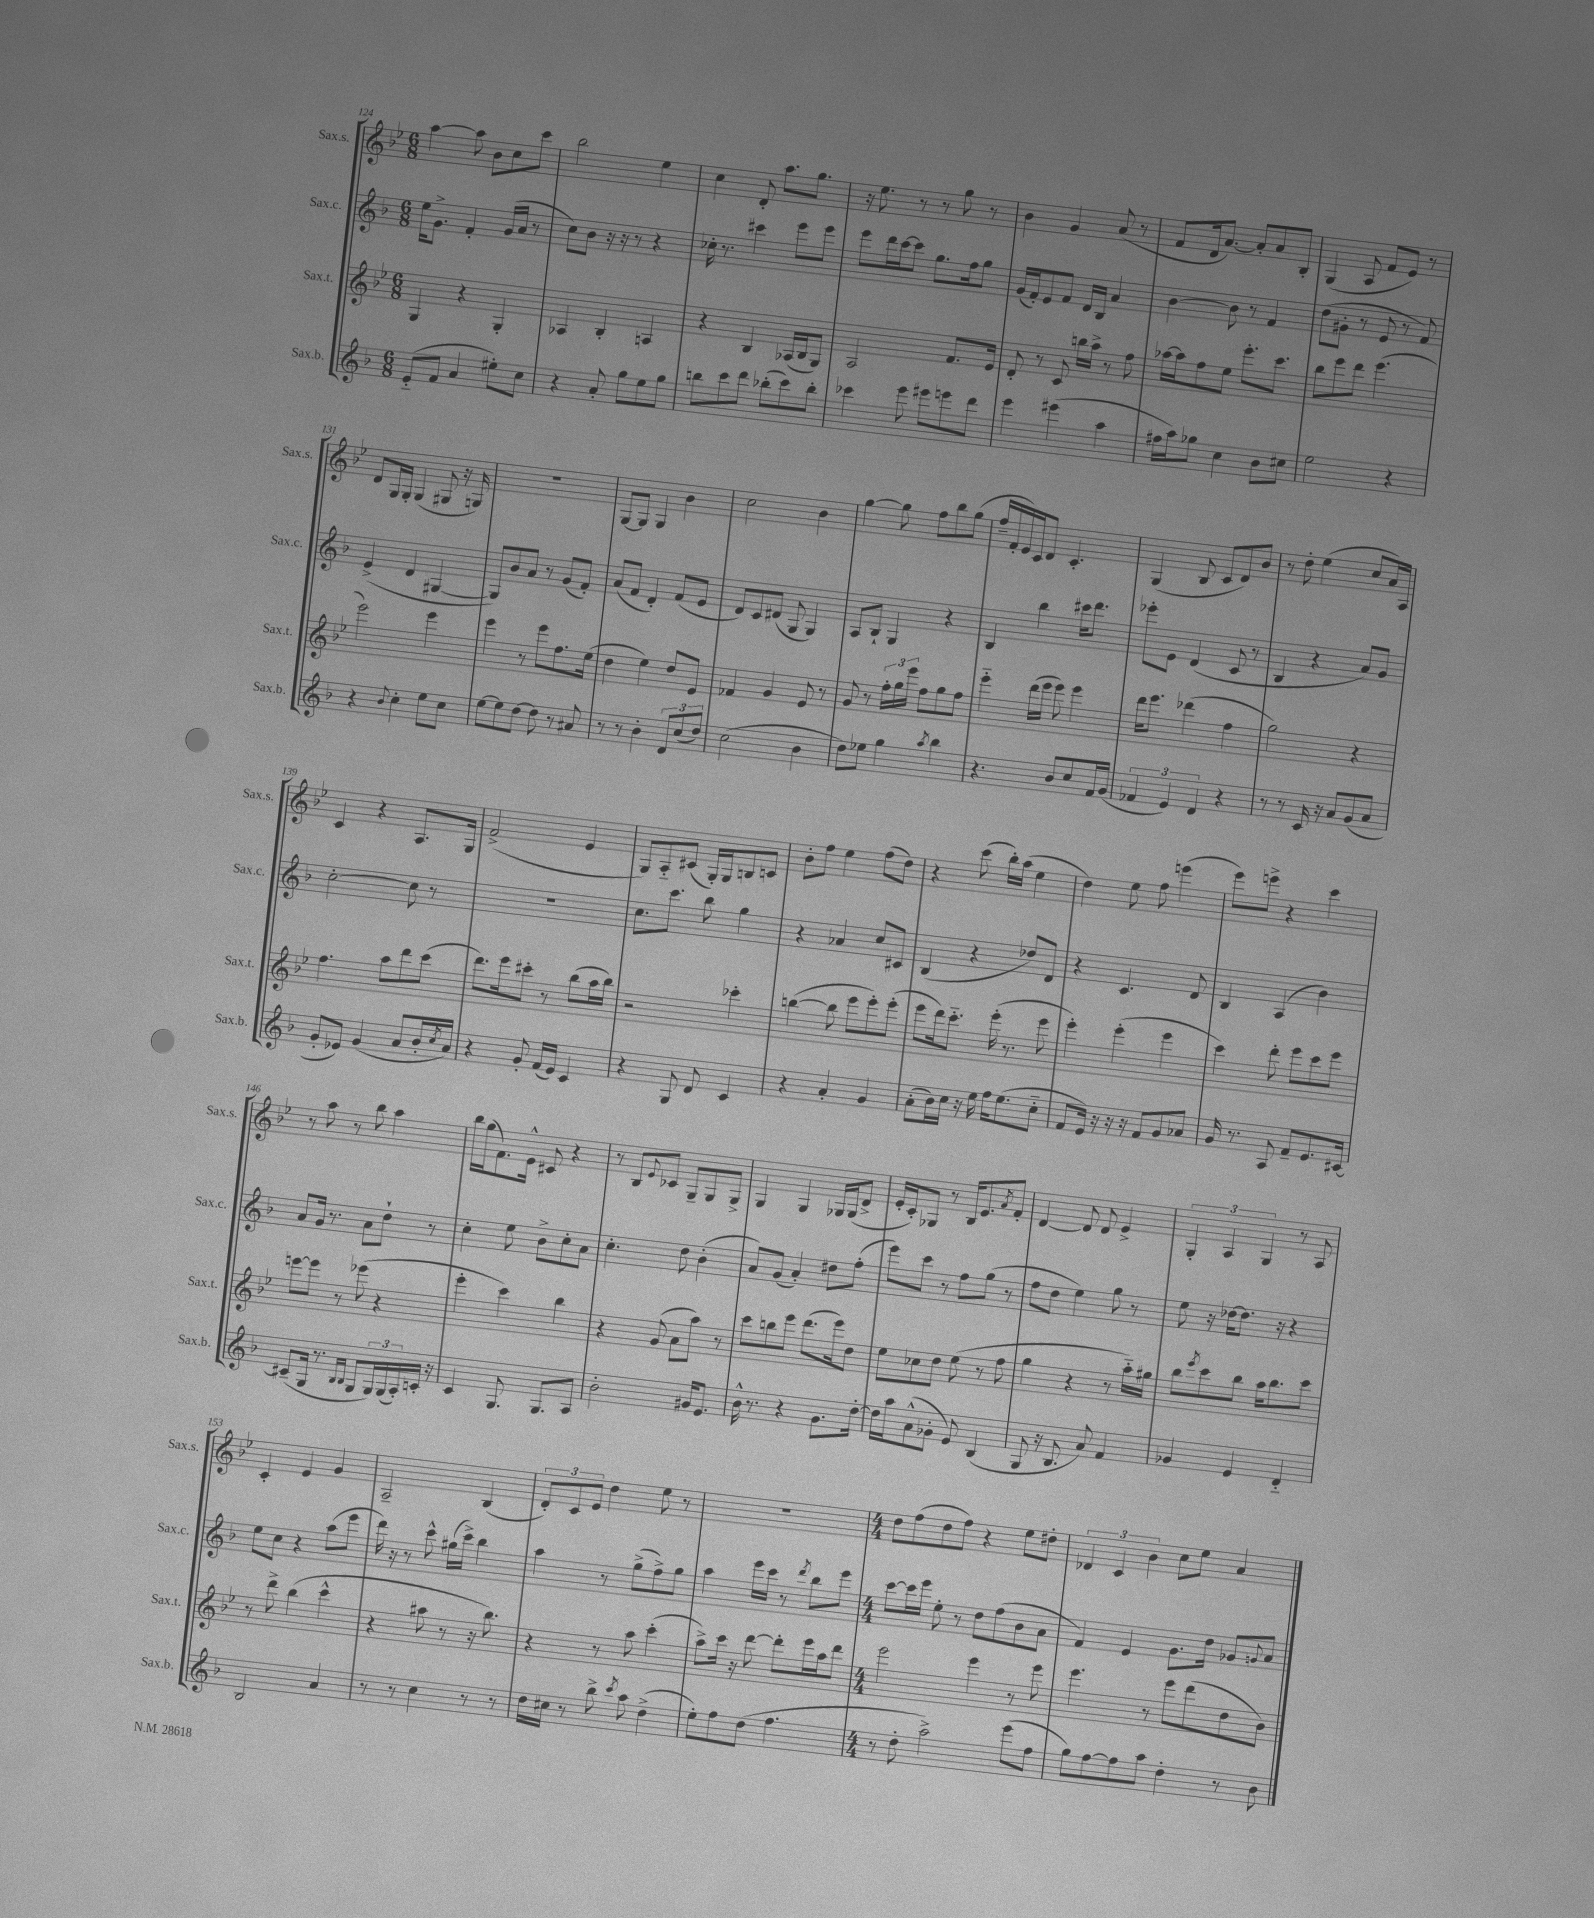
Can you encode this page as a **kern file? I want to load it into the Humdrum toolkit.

**kern	**kern	**kern	**kern
*staff4	*staff3	*staff2	*staff1
*clefG2	*clefG2	*clefG2	*clefG2
*k[b-]	*k[b-e-]	*k[b-]	*k[b-e-]
*M6/8	*M6/8	*M6/8	*M6/8
(8e'~	4G	16ee	[4aa
.	.	8.g^	.
8f	.	.	.
4a	4r	4f'	8aa]
.	.	.	8b-
8ee#')	4G'	(16g	8cc
.	.	16a	.
8cc	.	8r	8ccc
=	=	=	=
4r	4A-	8cc)	2bb-
.	.	8b-	.
8a'	4B-'	16r	.
.	.	16r	.
8gg	.	8r	.
8ee	4A	4r	4ee-
8gg	.	.	.
=	=	=	=
8bb	4r	16cc-'	4cc
.	.	8.r	.
8ccc	.	.	.
8ddd	4B-	4ccc#	8d'
(8bb-'	.	.	8.aa
8ccc)	(16A-	8eee	.
.	16B-	.	8.gg
8bb-'	8G)	8eee	.
=	=	=	=
4ccc-	2A	8eee	16r
.	.	.	8.ee-
.	.	16ddd	.
.	.	[16ccc	.
8eee	.	8ccc]	8r
8eee#	.	8.gg	8r
8eee	8.f	.	8gg
.	.	16ff	.
8ddd	.	8gg	8r
.	16e-	.	.
=	=	=	=
4eee	8d'	(16g	4b-
.	.	16f')	.
.	8r	8e	.
(4eee#	8c	8f	4g
.	16bb	16d	.
.	16aa^	16B-	.
4aa	8r	4a	(8a
.	8ff	.	8r
=	=	=	=
16ff#	[16aa-	[4b-	8f
16aa)	16aa-]	.	.
8gg-	8ff	.	16d
.	.	.	[8.a)
4cc	8ee-	8b-]	.
.	8.eee-'	8r	8a']
8b-	.	4f	8a
.	8.ccc	.	.
8cc#	.	.	8B-'
=	=	=	=
2ee	8bb-	(8dd	(4G
.	8eee-	8g#'	.
.	8ddd	8r	8A
.	(4.eee-	8e	8f
4r	.	8r	8e-)
.	.	8f)	8r
=	=	=	=
4r	2eee-)	(4e^	8d
.	.	.	16G
.	.	.	16G'
8qqb-	.	.	.
4cc'	.	4d	(4G
8ee	4eee-	[4G#	8G#
8cc	.	.	16r
.	.	.	16G)
=	=	=	=
[8ee	4eee-	8G#])	2.r
8ee]	.	8b-	.
[8dd	8r	8a	.
8dd]	8eee-	8r	.
8r	8.ff	(8g	.
8a#	.	8f')	.
.	(16ee-	.	.
=	=	=	=
8r	4dd	(8a	[8G
8r	.	8f	8G]
4b-'	4ee-)	4d')	4G
12d	8dd	(8f	4b-
(12cc	.	.	.
.	8e-	8e	.
12dd)	.	.	.
=	=	=	=
(2cc	4f-	8d)	2cc
.	.	8c	.
.	4g	(8d#	.
.	.	8G	.
4b-	8e-	4G)	4b-
.	8r	.	.
=	=	=	=
8dd)	8g	8A	[4gg
8ee-	8r	8B-`	.
4gg	24ff'	4G	8gg]
.	24gg	.	.
.	24eee-	.	.
.	8ff	.	8ff
8qaa	.	.	.
4bb-	8gg	4r	8bb-
.	8ff	.	(8gg
=	=	=	=
4.r	4eee-'~	4B-	16ff~
.	.	.	16f'
.	.	.	16e-)
.	.	.	16c
.	(16ddd	4bb-	8d
.	16eee-	.	.
8b-	8eee-)	.	4.c'
8cc	4eee-	16ccc#	.
.	.	8.ddd	.
16f	.	.	.
(16g	.	.	.
=	=	=	=
6f-	16ddd	8eee-'	(4G
.	8.eee-	.	.
.	.	8e	.
6e)	.	.	.
.	(4ddd-	(4d	8B-
6d	.	.	.
.	.	.	8c
4r	4ff	8c	8d)
.	.	8r	8b-
=	=	=	=
8r	2gg)	4B-	8r
8r	.	.	8dd'
16c	.	4r	(4ee-
16r	.	.	.
8a	.	.	.
(8g	4r	8a)	8cc
8a	.	8g	16a)
.	.	.	16A
=	=	=	=
8g'	4.ff	[2cc'	4c
8e-)	.	.	.
(4g	.	.	4r
.	8aa	.	.
8a	8ddd	8cc]	8.A
16b-'	(8ccc	8r	.
8qcc	.	.	.
16a)	.	.	16G
=	=	=	=
4r	8.ddd)	2.r	(2f^
.	16eee-	.	.
8g'	8ccc#'	.	.
(16f	8r	.	.
16e)	.	.	.
4c	(8bb-	.	4e-
.	16aa	.	.
.	16bb-)	.	.
=	=	=	=
4r	2r	8.cc	8G)
.	.	.	8A'~
.	.	8.ccc	.
8G	.	.	(8c#
8d	.	8bb-	16G')
.	.	.	16G
4c	4ccc-'	4gg	8B
.	.	.	8c
=	=	=	=
4r	([4bb	4r	8b-'
.	.	.	8ff
4a'	8bb]	4a-	4ee-
.	8eee-	.	.
4g	8eee-')	8cc	(8ff
.	(8eee-'	8c#	8dd)
=	=	=	=
(8a'	8eee-	(4B-	4r
16b-)	16ddd)	.	.
16cc	8.ccc'~	.	.
16r	.	4r	(8ccc
16ee	.	.	.
16ff	(16eee-'	.	16bb-')
(8.ee	8.r	.	(16aa
.	.	8dd-)	4ee-
8cc'~	8eee-	8d	.
=	=	=	=
8f	4eee-')	4r	4dd)
16e)	.	.	.
16r	.	.	.
16r	(4eee-'	4.c	8ee-
16r	.	.	.
8f	.	.	8ff
8g	4eee-	.	(4eee
8a-	.	8d	.
=	=	=	=
16g	4ccc)	4B-	8eee-)
8.r	.	.	.
.	.	.	8eee^
8A	8ddd'	(4A	4r
8f~	8eee-	.	.
8.e	8ccc	4b-)	4ccc
.	8eee-	.	.
[16c#	.	.	.
=	=	=	=
(8c#~]	[8eee	8a	8r
16G	8eee]	16g	8aa
8.r	.	8.r	.
.	8r	.	8r
16qqB-	.	.	.
16qqB-	.	.	.
8G	(8eee-	8a	8bb-
24G)	4r	8dd`	4aa
(24G	.	.	.
24A')	.	.	.
16c'	.	8r	.
16r	.	.	.
=	=	=	=
4c	4eee-'	4cc'	16bb-
.	.	.	(16gg
.	.	.	8.f)
8.G	4ccc)	8ee	.
.	.	.	16e-^^
.	.	8b-^	8c#
8.G	.	.	.
.	4bb-	8cc'	4r
8A	.	8a	.
=	=	=	=
2b-'	4r	4.cc'	8r
.	.	.	8B-
.	.	.	8qqe-
.	(8g	.	8c-
.	8a	8dd	8G~
16g#	8aa)	(4b-'	8G
8.e	.	.	.
.	8r	.	8G^
=	=	=	=
16b-^^	8ccc	8a)	4G
8.r	.	.	.
.	8bb	(8g	.
4r	8eee-	4a')	4G
.	(8.ddd	.	.
8.g	.	8dd#	16G-
.	16eee-)	.	(16G-
.	8dd	(8ff'	8d^
[16dd'	.	.	.
=	=	=	=
16dd]	8ee-	8eee)	16e-'
16aa	.	.	16c')
(8a^^	8cc-	8ccc	8G-
8g-'	8dd	8r	8r
8e)	(8ee-	8ff	16B-
.	.	.	8.e-
(4B-	8r	(8gg	.
.	.	.	8qa
.	8ff	8r	8f'
=	=	=	=
8G	4gg	8ff	[4d
16r	.	8dd	.
8.B-	.	.	.
.	4r	4ee)	8d]
8a)	.	.	8d
4f	8r	8gg	4e-^
.	16aa'~)	8r	.
.	16gg#	.	.
=	=	=	=
4g-	8bb-	8ee	6G'
.	8qeee-	.	.
.	8ccc	16r	.
.	.	.	6A
.	.	[16dd-	.
4e	8bb-	8.dd-]	.
.	.	.	6G
.	16aa	.	.
.	8.bb-	16r	.
4d'~	.	4r	8r
.	8ccc	.	8A
=	=	=	=
2B-	8r	8ee	4c'
.	8ddd^	8cc	.
.	(4bb-	4r	4e-
4a	4ccc^^	(8aa	4g
.	.	8eee	.
=	=	=	=
8r	4r	16ddd)	2A~
.	.	16r	.
8r	.	8r	.
4cc	8aa#	8ccc^^	.
.	8r	(16gg#	.
.	.	16ccc^)	.
8r	16r	4bb-	(4B-
.	8.bb-)	.	.
8r	.	.	.
=	=	=	=
16dd	4r	4aa	12d')
16cc#	.	.	.
.	.	.	12c
8r	.	.	.
.	.	.	12e-
8bb-^	8r	8r	4dd
8qccc	.	.	.
8aa	8aa	(8gg^	.
(4dd^	(4ccc'	8ff^)	8ee-
.	.	8gg	8r
=	=	=	=
8ee')	8aa^)	4aa	2.r
8ff	16ccc	.	.
.	16r	.	.
(8dd	[8ddd	16eee	.
.	.	16ccc	.
4.ff	8ddd']	8r	.
.	.	8qddd	.
.	16eee-	8bb-	.
.	16aa	.	.
.	8ddd	8eee	.
=	=	=	=
*M4/4	*M4/4	*M4/4	*M4/4
8r	2eee-	[8ccc	8dd
8dd'	.	16ccc]	(8ff
.	.	16eee	.
2aa^)	.	8ee'	8dd
.	.	8r	8ff)
.	4eee-	8dd	4r
.	.	(8ff	.
(8eee	8r	8b-	8ee-
8ff	8eee-	8a	8dd#'
=	=	=	=
8gg)	4.eee-	4f)	6d-
[8ff	.	.	.
.	.	.	6c
8ff]	.	4e	.
.	.	.	6b-
8aa	8r	.	.
4dd'	8eee-	8.g	8cc
.	(8ddd	.	8ee-
.	.	16dd	.
8r	8dd	8g-	4a
.	.	8qqg	.
8b-	8b-)	8a	.
==	==	==	==
*-	*-	*-	*-
